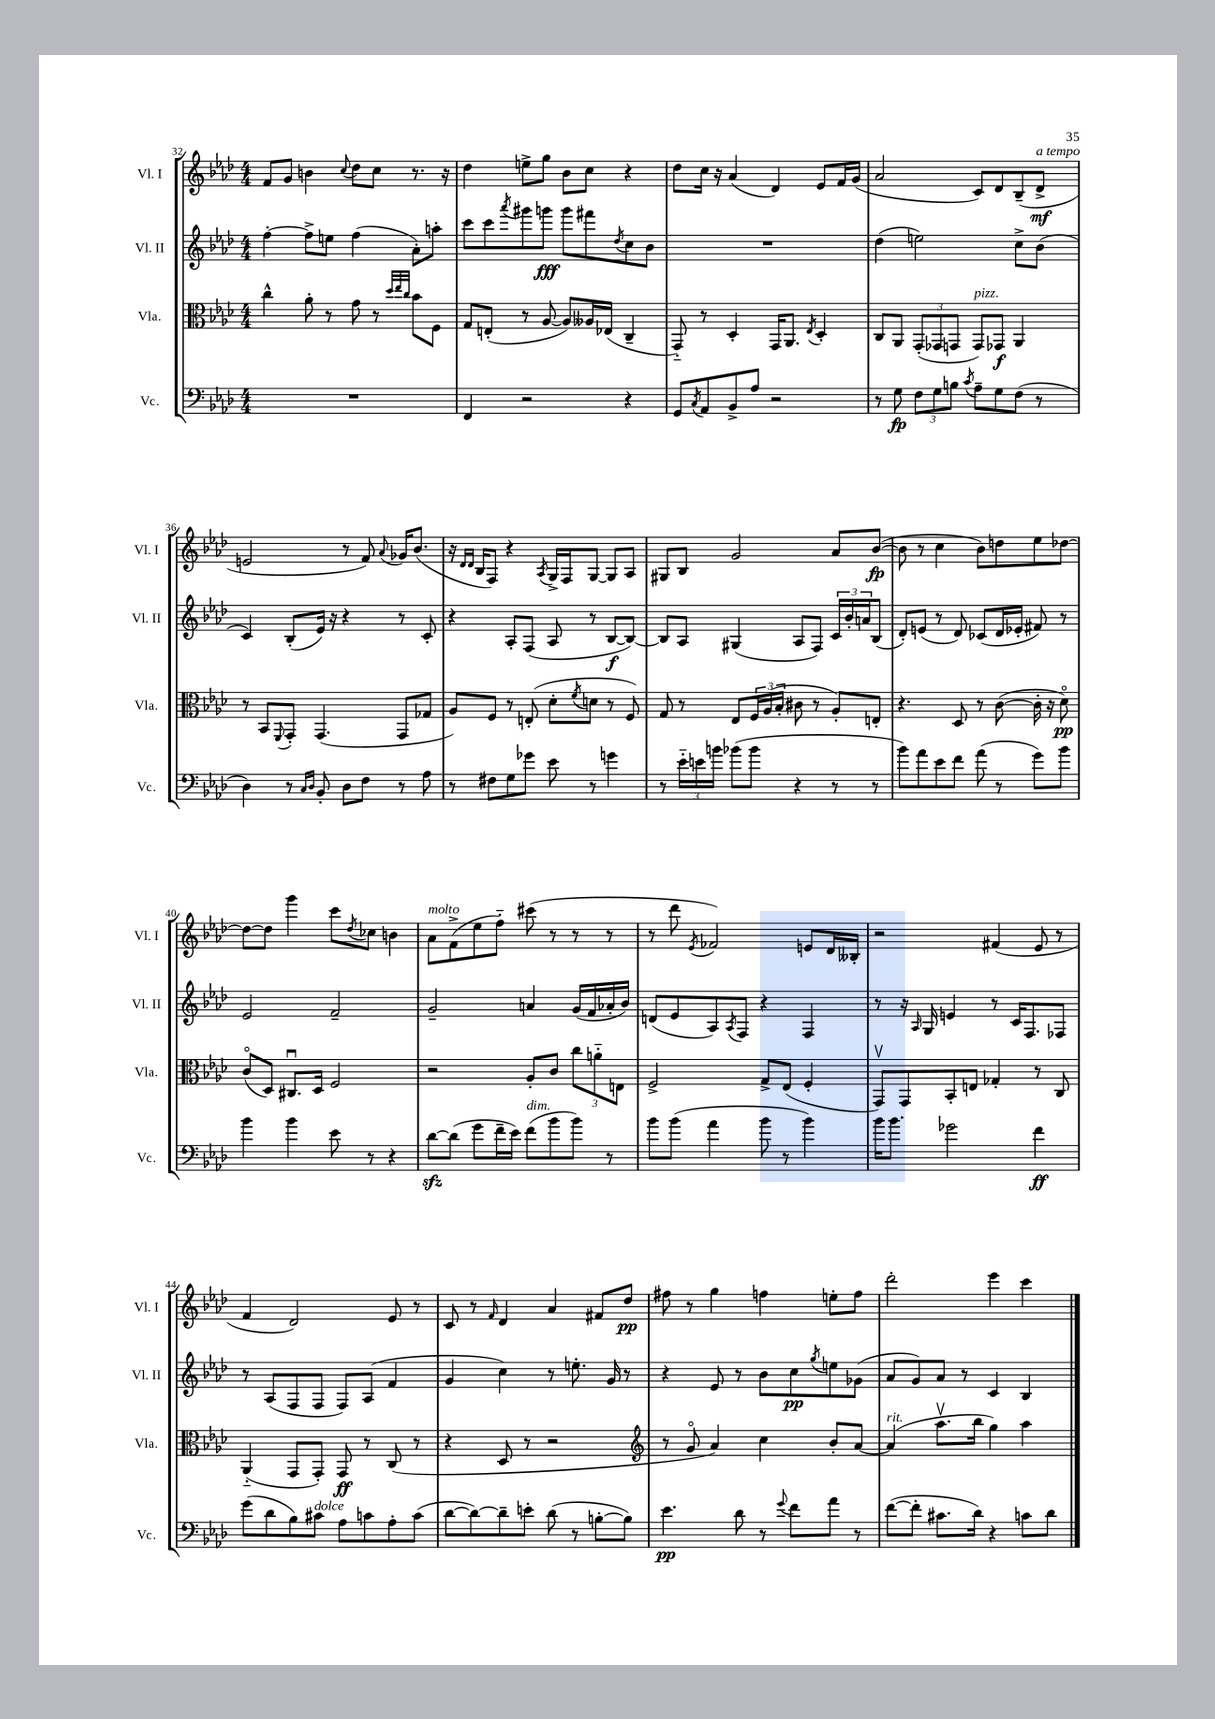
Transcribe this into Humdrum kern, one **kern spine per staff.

**kern	**dynam	**kern	**dynam	**kern	**dynam	**kern	**dynam
*part4	*part4	*part3	*part3	*part2	*part2	*part1	*part1
*staff4	*staff4	*staff3	*staff3	*staff2	*staff2	*staff1	*staff1
*I"Vc.	*	*I"Vla.	*	*I"Vl. II	*	*I"Vl. I	*
*I'Vc.	*	*I'Vla.	*	*I'Vl. II	*	*I'Vl. I	*
*clefF4	*	*clefC3	*	*clefG2	*	*clefG2	*
*k[b-e-a-d-]	*	*k[b-e-a-d-]	*	*k[b-e-a-d-]	*	*k[b-e-a-d-]	*
*M4/4	*	*M4/4	*	*M4/4	*	*M4/4	*
=32	=32	=32	=32	=32	=32	=32	=32
1r	.	4cc^^\	.	[4ff'\	.	8f/L	.
.	.	.	.	.	.	8g/J	.
.	.	8a-'\	.	8ff^\L]	.	4bn\	.
.	.	8r	.	8een\J	.	.	.
.	.	.	.	.	.	8qqcc/	.
.	.	8g\	.	(4ff\	.	8dd-\L	.
.	.	8r	.	.	.	8cc\J	.
.	.	32qqdd-/LLL	.	.	.	.	.
.	.	32qqee-/	.	.	.	.	.
.	.	32qqcc/JJJ	.	.	.	.	.
.	.	8b-\L	.	8a-'\L)	.	8.r	.
.	.	8F\J	.	8aan'\J	.	.	.
.	.	.	.	.	.	16r	.
=33	=33	=33	=33	=33	=33	=33	=33
4FF/	.	8G/L	.	8ccc\L	.	4dd-\	.
.	.	(8En'/J	.	8ccc\	.	.	.
.	.	.	.	8qaaa-/	.	.	.
2r	.	8r	.	8ggg#X\	.	8een^\L	.
.	.	[8A-/	.	8gggn\J	fff	8gg\J	.
.	.	8A-/L])	.	8ggg\L	.	8b-\L	.
.	.	16A--X/L	.	8fff#X\	.	8cc\J	.
.	.	(16E-X/JJ	.	.	.	.	.
.	.	.	.	8qdd-/	.	.	.
4r	.	4C~/	.	8cc\	.	4r	.
.	.	.	.	8b-\J	.	.	.
=34	=34	=34	=34	=34	=34	=34	=34
8GG/L	.	8GG/)	.	1r	.	8dd-\L	.
8qC/	.	.	.	.	.	.	.
8AA-/	.	8r	.	.	.	16cc\Jk	.
.	.	.	.	.	.	16r	.
8BB-^/	.	4D-'/	.	.	.	(4a-/	.
8A-/J	.	.	.	.	.	.	.
2r	.	16GG/KL	.	.	.	4d-/)	.
.	.	8.AA-/J	.	.	.	.	.
.	.	8qE-/	.	.	.	.	.
.	.	4D-'/	.	.	.	8e-/L	.
.	.	.	.	.	.	16f/L	.
.	.	.	.	.	.	(16g/JJ	.
=35	=35	=35	=35	=35	=35	=35	=35
8r	.	8C/L	.	(4dd-\	.	2a-/	.
8G\	fp	8AA-/J	.	.	.	.	.
12F\L	.	(12GG'/L	.	2een\)	.	.	.
12G\	.	12GG-X/	.	.	.	.	.
12Bn\J	.	12GGn/J	.	.	.	.	.
8qc/	.	.	.	.	.	.	.
!	!	!LO:TX:a:i:t=pizz.	!	!	!	!	!
8A-~\L	.	8GG/L)	.	.	.	8c/L)	.
8G\	.	8GG-X/J	f	.	.	8d-/	.
(8F\J	.	4AA-/	.	8cc^\L	.	(8B-~/	.
!	!	!	!	!	!	!LO:TX:a:i:t=a tempo	!
8r	.	.	.	(8b-\J	.	8d-^/J	mf
!!LO:LB:g=z
=36	=36	=36	=36	=36	=36	=36	=36
4D-\)	.	8r	.	4c/)	.	2en/	.
.	.	8BB-/L	.	.	.	.	.
.	.	8qqFF/	.	.	.	.	.
8r	.	8GG'/J	.	(8B-'/L	.	.	.
16qqC/LL	.	.	.	.	.	.	.
16qqD-/JJ	.	.	.	.	.	.	.
8BB-'/	.	(4.GG/	.	16e-/Jk)	.	.	.
.	.	.	.	16r	.	.	.
8D-\L	.	.	.	4r	.	8r	.
8F\J	.	.	.	.	.	8f/)	.
.	.	.	.	.	.	8qqa-/	.
8r	.	8GG/L	.	8r	.	16g-X/KL	.
.	.	.	.	.	.	(8.b-/J	.
8A-\	.	8G-X/J	.	8c'/	.	.	.
=37	=37	=37	=37	=37	=37	=37	=37
8r	.	8A-/L)	.	4r	.	16r	.
.	.	.	.	.	.	16qqd-/LL	.
.	.	.	.	.	.	16qqd-/JJ	.
.	.	.	.	.	.	16B-/KL	.
8F#X\L	.	8F/J	.	.	.	8F/J)	.
8G\	.	8r	.	8A-'/L	.	4r	.
8g-X\J	.	(8En'/	.	(8F/J	.	.	.
.	.	.	.	.	.	8qA-/	.
8e-\	.	8d-'\L	.	8A-/	.	16G^/LL	.
.	.	.	.	.	.	16F/J	.
.	.	8qf/	.	.	.	.	.
8r	.	8dn\J	.	8r	.	[8G/J	.
4gn\	.	8r	.	[8B-/L	f	8G/L]	.
.	.	8F/)	.	8B-/J_)	.	8A-/J	.
=38	=38	=38	=38	=38	=38	=38	=38
8r	.	8G/	.	8B-/L]	.	8G#X/L	.
24e-\LL	.	8r	.	8A-/J	.	8B-/J	.
24en\	.	.	.	.	.	.	.
24bn\JJ	.	.	.	.	.	.	.
(8b-X\L	.	8E-/L	.	(4G#X/	.	2g/	.
8b-\J	.	24F/L	.	.	.	.	.
.	.	(24A-/	.	.	.	.	.
.	.	24B-'/JJ	.	.	.	.	.
4r	.	8c#X\	.	8A-/L	.	.	.
.	.	8r	.	8F/J)	.	.	.
8r	.	8A-'/L)	.	24c/LL	.	8a-/L	.
.	.	.	.	24b-'/	.	.	.
.	.	.	.	24an/J	.	.	.
8r	.	8En'/J	.	(8B-/J	.	([8b-/J	fp
=39	=39	=39	=39	=39	=39	=39	=39
8b-\L)	.	4.r	.	8d-'/L)	.	8b-\]	.
8a-\	.	.	.	(8en/J	.	8r	.
8e-\	.	.	.	8r	.	4cc\	.
8f\J	.	8D-/	.	8d-/)	.	.	.
(8a-\	.	8r	.	(8c-X/L	.	8b-\L)	.
8r	.	([8c\	.	16d-/L	.	8ddn\	.
.	.	.	.	16e-X'/JJ	.	.	.
8g\L)	.	16c'\]	.	8f#X/)	.	8ee-\	.
.	.	16r	.	.	.	.	.
8b-\J	.	8d-\)	pp	8r	.	[8dd-X\J	.
!!LO:LB:g=z
=40	=40	=40	=40	=40	=40	=40	=40
4b-\	.	(8c/L	.	2e-/	.	8dd-\L_	.
.	.	8D-/J)	.	.	.	8dd-\J]	.
4b-\	.	8.C#Xu/L	.	.	.	4ggg\	.
.	.	16D-/Jk	.	.	.	.	.
8e-\	.	2F/	.	2f~/	.	8ccc\L	.
.	.	.	.	.	.	8qdd-/	.
8r	.	.	.	.	.	8cc-X\J	.
4r	.	.	.	.	.	4bn\	.
=41	=41	=41	=41	=41	=41	=41	=41
!	!	!	!	!	!	!LO:TX:a:i:t=molto	!
[8d-zz\L	.	2r	.	2g~/	.	8a-\L	.
(8d-\J]	.	.	.	.	.	(8f^\	.
8g\L	.	.	.	.	.	8ee-\	.
16f~\L	.	.	.	.	.	8ff\J)	.
16e-\JJ)	.	.	.	.	.	.	.
!LO:TX:a:i:t=dim.	!	!	!	!	!	!	!
(8f\L	.	8A-'/L	.	4an/	.	(8ccc#X\	.
8b-\	.	8c/J	.	.	.	8r	.
8b-\J)	.	12cc\L	.	(16g/LL	.	8r	.
.	.	.	.	16f/	.	.	.
.	.	12an\	.	.	.	.	.
8r	.	.	.	16a-X'/	.	8r	.
.	.	12En\J	.	.	.	.	.
.	.	.	.	16b-/JJ)	.	.	.
=42	=42	=42	=42	=42	=42	=42	=42
8b-\L	.	2F^/	.	(8dn/L	.	8r	.
(8b-\J	.	.	.	8e-/	.	8ddd-\	.
.	.	.	.	.	.	8qe-/	.
4a-\	.	.	.	8A-/)	.	2f-X/)	.
.	.	.	.	8qA-/	.	.	.
.	.	.	.	8F/J	.	.	.
8b-\	.	8G^/L	.	4r	.	.	.
8r	.	(8E-/J	.	.	.	.	.
4b-\)	.	4F'/	.	4F/	.	8en/L	.
.	.	.	.	.	.	16d-/L	.
.	.	.	.	.	.	16B--X'/JJ	.
=43	=43	=43	=43	=43	=43	=43	=43
16b-\KL	.	8GGv/L)	.	8r	.	2r	.
8.b-\J	.	.	.	.	.	.	.
.	.	8GG/	.	16r	.	.	.
.	.	.	.	16qqA-/	.	.	.
.	.	.	.	16G/	.	.	.
2g-X\	.	8BB-'/	.	4en/	.	.	.
.	.	8En/J	.	.	.	.	.
.	.	4G-X'/	.	8r	.	(4f#X/	.
.	.	.	.	16c/KL	.	.	.
.	.	.	.	8.F/	.	.	.
4f\	ff	8r	.	.	.	8e-/	.
.	.	8C/	.	8F-X/J	.	8r	.
!!LO:LB:g=z
=44	=44	=44	=44	=44	=44	=44	=44
(8g\L	.	(4AA-/	.	8r	.	4f/	.
8d-\	.	.	.	(8A-/L	.	.	.
8B-\)	.	8GG/L	.	8F/	.	2d-/)	.
!LO:TX:a:i:t=dolce	!	!	!	!	!	!	!
8c#X\J	.	8GG'/J)	.	8F/J	.	.	.
8A-\L	.	8GG/	ff	8F/L)	.	.	.
8cn\	.	8r	.	(8A-/J	.	.	.
8A-'\	.	(8C/	.	4f/	.	8e-/	.
(8c\J	.	8r	.	.	.	8r	.
=45	=45	=45	=45	=45	=45	=45	=45
[8d-\L	.	4r	.	4g/	.	8c/	.
8d-\_)	.	.	.	.	.	8r	.
.	.	.	.	.	.	16qqf/	.
8d-~\]	.	8D-/	.	4cc\)	.	4d-/	.
8en'\J	.	8r	.	.	.	.	.
(8d-\	.	2r	.	8r	.	4a-/	.
8r	.	.	.	8.een'\	.	.	.
[8Bn'\L	.	.	.	.	.	8f#X/L	.
.	.	.	.	16g/	.	.	.
8B\J])	.	.	.	8r	.	8dd-/J	pp
=46	=46	=46	=46	=46	=46	=46	=46
*	*	*clefG2	*	*	*	*	*
4.e-\	pp	8r	.	4r	.	8ff#X\	.
.	.	8g/	.	.	.	8r	.
.	.	4a-/)	.	8e-/	.	4gg\	.
8d-\	.	.	.	8r	.	.	.
8r	.	4cc\	.	8b-\L	.	4ffn\	.
8qqg/	.	.	.	.	.	.	.
8f\L	.	.	.	8cc\	pp	.	.
.	.	.	.	8qgg/	.	.	.
8a-\J	.	8b-'/L	.	8een\	.	8een'\L	.
8r	.	[8a-/J	.	(8g-X\J	.	8ff\J	.
=47	=47	=47	=47	=47	=47	=47	=47
!	!	!LO:TX:a:i:t=rit.	!	!	!	!	!
([8f\L	.	(4a-/]	.	8a-/L	.	2ddd-'\	.
8f'\J]	.	.	.	8g/)	.	.	.
8.c#X\L	.	8.aa-v\L	.	8a-/J	.	.	.
.	.	.	.	8r	.	.	.
16d-\Jk)	.	16bb-\Jk	.	.	.	.	.
4r	.	4gg\)	.	4c/	.	4eee-\	.
8cn\L	.	4aa-\	.	4B-/	.	4ccc\	.
8d-\J	.	.	.	.	.	.	.
==	==	==	==	==	==	==	==
*-	*-	*-	*-	*-	*-	*-	*-
